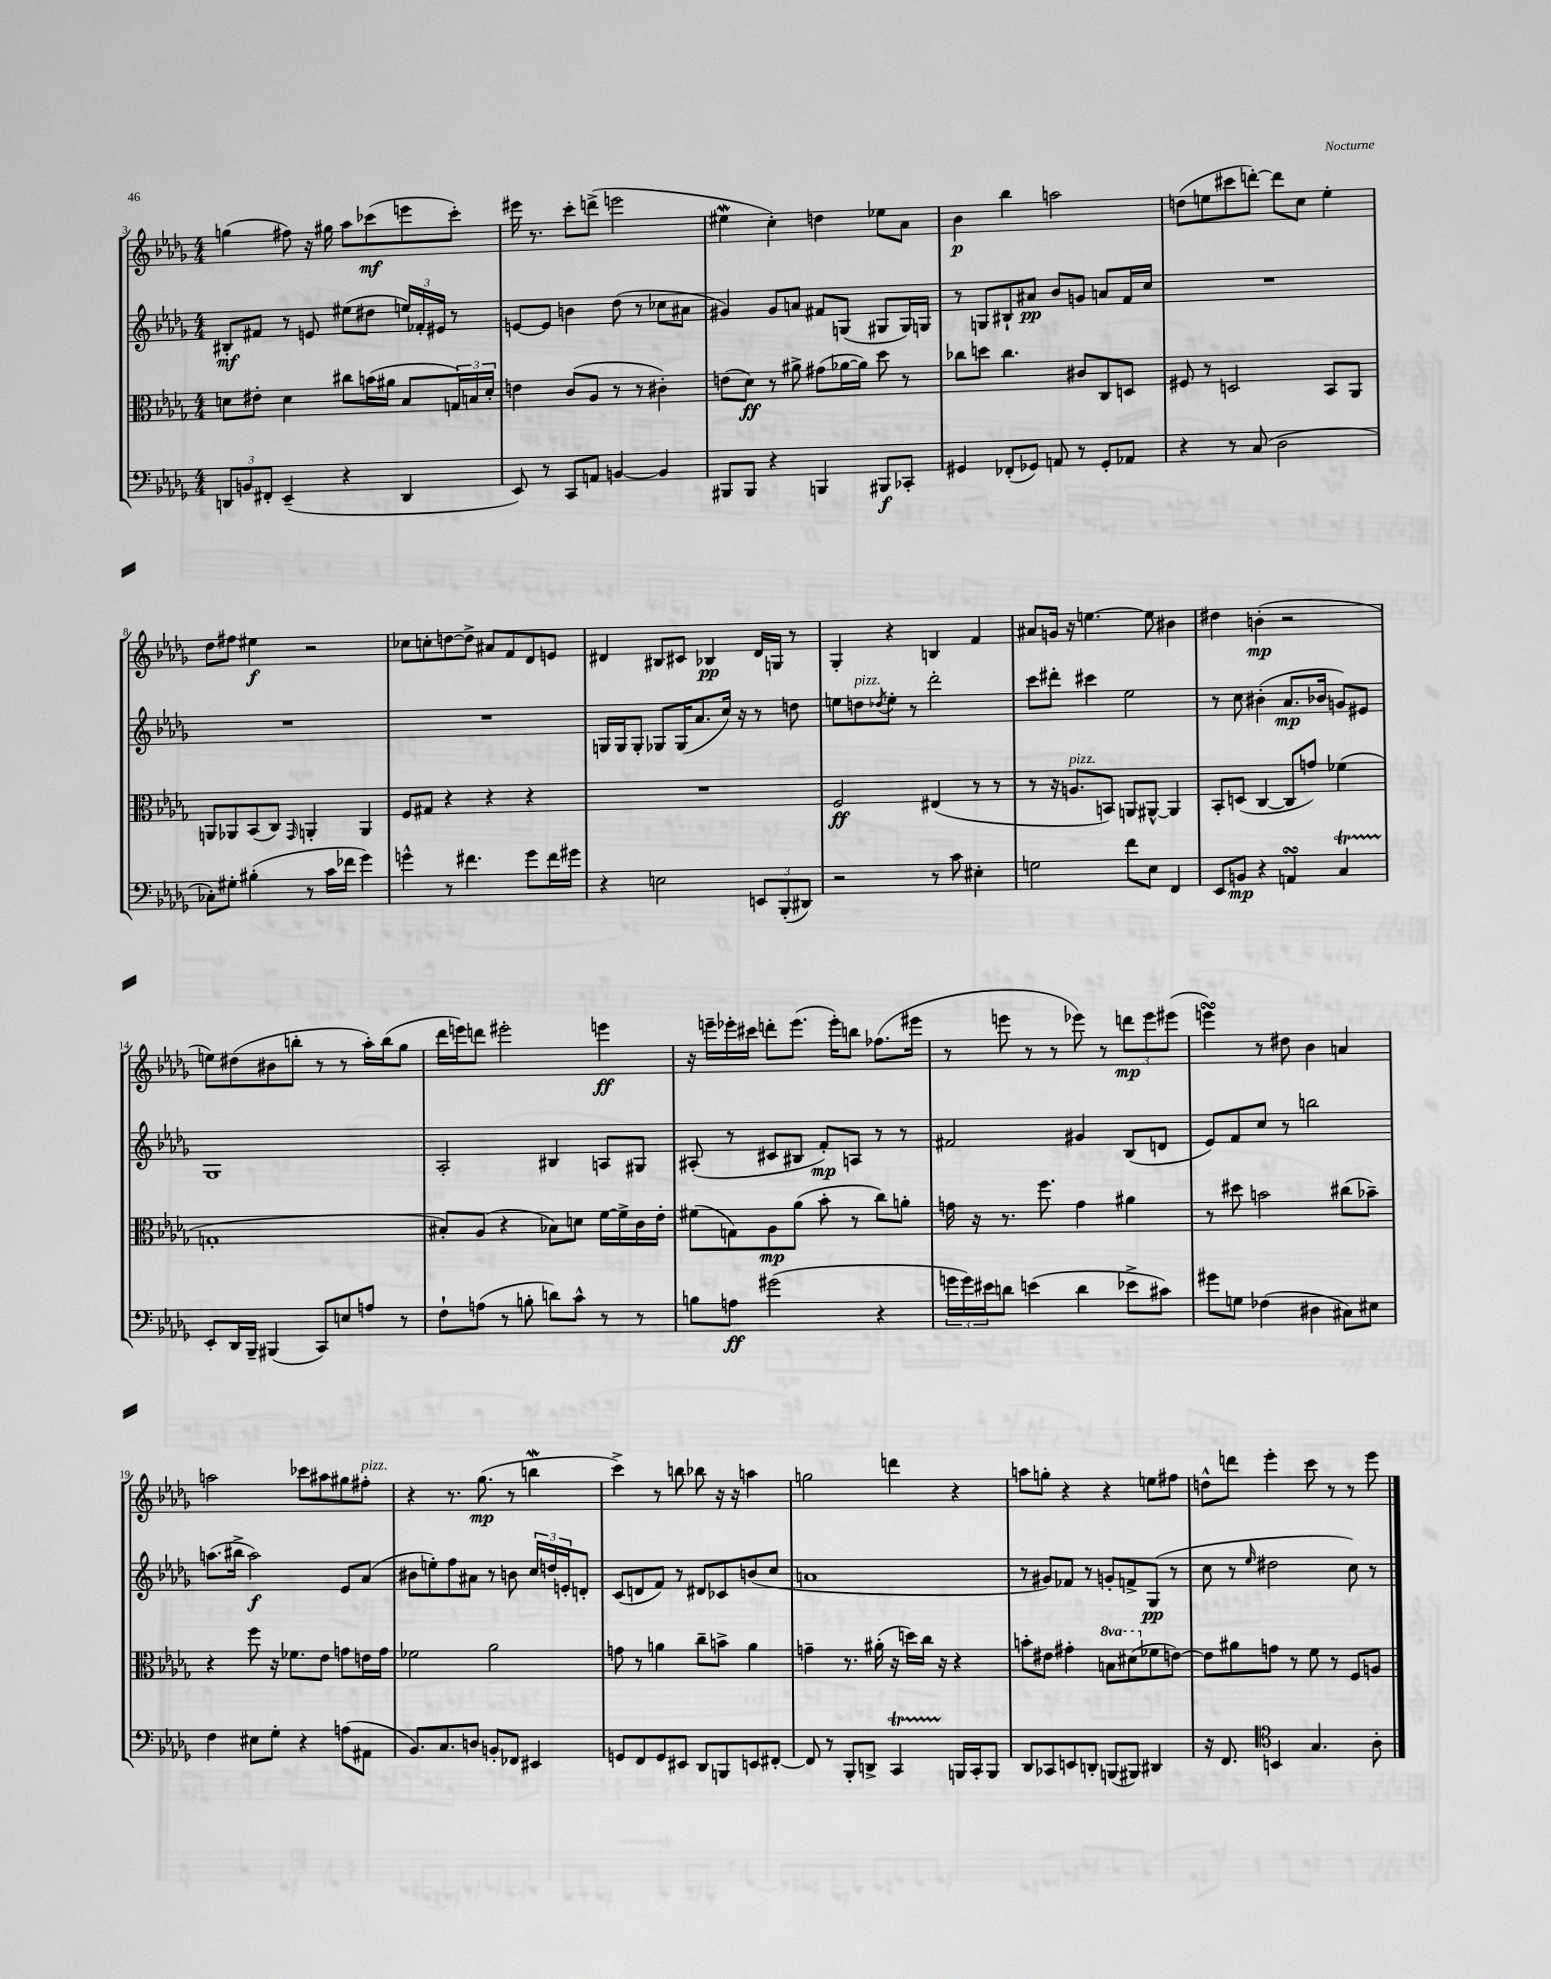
<<
\new StaffGroup <<
\new Staff = "s0" {
    \clef treble \key des \major \numericTimeSignature \time 4/4
    g''4( fis''8) r16 gis''16 aes''8 ces'''8\mf( e'''8 ces'''8-.) |
    eis'''16 r8. c'''8-. d'''8->( e'''2 |
    eis''4\mordent c''4-.) d''4 ees''8 aes'8 |
    bes'4\p bes''4 a''2 |
    d''8( e''8 cis'''8 d'''8~-.) d'''8 c''8 e''4-. |
    des''8 fis''8 eis''4\f r2 |
    ces''8 c''8-. d''8~ d''8-> ais'8 f'8 des'8 e'8 |
    dis'4 bis8 cis'8 bes4\pp dis'16 g16 r8 |
    ges4-. r4 b4 f'4 |
    ais'8 g'16 r16 e''4.~ e''8 bis'4 |
    dis''4 b'4-.\mp( r2 |
    e''8) dis''8( bis'8 b''8-. r8 r8 aes''16-.) b''16( ges''8 |
    des'''16 e'''16) d'''8 eis'''2-. e'''4\ff |
    r16 e'''16-- ees'''16-. cis'''16 d'''8-. ees'''8.( ees'''16-.) b''8 fes''8.( eis'''16 |
    r8 e'''8 r8 r8 ees'''8) r8 \tuplet 3/2 { d'''8\mp ees'''8 eis'''8( } |
    e'''4\turn) r8 dis''8 bes'4 a'4 |
    a''2 ces'''8 ais''8 gis''8 fis''8-.^\markup { \italic "pizz." } |
    r4 r8. ges''8.\mp( r8 b''4\mordent |
    c'''4->) r8 b''8 bes''8 r16 r16 a''4 |
    g''2 d'''4 r4 |
    a''8 g''8-. r4 r4 e''8 fis''8 |
    d''8-^ d'''8 ees'''4-. c'''8 r8 r8 ees'''8 \bar "|." |
}
\new Staff = "s1" {
    \clef treble \key des \major \numericTimeSignature \time 4/4
    bis8-.\mf fis'8 r8 e'8 eis''8( dis''8 \tuplet 3/2 { e''16) fes'16-. eis'16 } r8 |
    e'8~ e'8 b'4 des''8( r8 ces''8 ais'8 |
    gis'4) gis'8 a'8 fis'8 g8( gis8 gis16) g16 |
    r8 g8 bis8-! ais'8\pp bes'8 g'8 a'8 f'16 c''16 |
    R1 |
    R1 |
    R1 |
    g16 g16 g8-. ges8 ges16( aes'8. c''16) r16 r8 d''8 |
    e''8 d''8^\markup { \italic "pizz." } \acciaccatura { des''8 } e''8-. r8 des'''2-. |
    c'''8 dis'''8-. cis'''4 ees''2 |
    r8 c''8 bis'4-.( aes'8.\mp bes'16 g'8) eis'8 |
    ges1 |
    aes2-. bis4 a8 gis8 |
    ais8-.( r8 cis'8 bis8 f'8-.\mp) a8 r8 r8 |
    fis'2 gis'4 bes8( d'8 |
    ees'8) f'8 c''8 r8 b''2 |
    a''8.( bis''16-> a''2\f) ees'8 aes'8( |
    bis'8 e''8-.) f''8 ais'8 r8 b'8 \tuplet 3/2 { c''16 d''16 e'16-. } d'8-. |
    c'8( d'8 f'8) r8 dis'8 ces'8 b'8( c''8 |
    a'1 |
    r8 gis'8) fes'8 r8 g'8-. f'8-> ges8\pp( r8 |
    c''8 r8 \grace { ees''16 } dis''2 c''8) r8 \bar "|." |
}
\new Staff = "s2" {
    \clef alto \key des \major \numericTimeSignature \time 4/4 \set Staff.ottavationMarkups = #ottavation-simple-ordinals
    d'8 eis'8-. d'4 cis''8 b'16( ais'16 bes8 \tuplet 3/2 { g16) b16 d'16-. } |
    e'4 c'8( aes8 r8 r8 cis'4-.) |
    e'8( des'8\ff) r8 ais'8-> gis'8( aes'16~ aes'16) des''8 r8 |
    ces''8 d''8 ces''4. cis'8 c8 d8 |
    fis8 r8 d2 bes,8 aes,8 |
    a,8 aes,8 bes,8( c8) \grace { ges,16 } a,4-. a,4 |
    f8 gis8 r4 r4 r4 |
    R1 |
    f2\ff eis4( r8 r8 |
    r8 r16 a8.^\markup { \italic "pizz." } b,8) a,8 ais,8~-^ ais,4 |
    bes,8-. d8( c4~ c8 g'8) fes'4( |
    g1-. |
    bis8-.) aes8( r4 bes8) d'8 f'16~ f'16-> c'16 ees'16-. |
    fis'8( g8) aes8\mp aes'8( bes'8-. r8 c''8) a'8-. |
    g'16 r16 r8. f''8. g'4 ais'4 |
    r8 dis''8 b'2 cis''8( bes'8--) |
    r4 f''8 r16 fes'8. ees'8 g'8 e'16 g'16 |
    fes'2 aes'2 |
    g'8 r8 a'4 c''8-- b'8-> a'4 |
    g'4-- r8. ais'16-.( r16 d''16) c''16 r16 r4 |
    b'8-. eis'8 gis'4-. \ottava #1 b'!8 dis''8( \ottava #0 fes'8 e'8~) |
    e'8 ais'8 g'8 r8 f'8 r8 f8 a8 \bar "|." |
}
\new Staff = "s3" {
    \clef bass \key des \major \numericTimeSignature \time 4/4
    \tuplet 3/2 { d,8 b,8 fis,8-. } ees,4--( r4 d,4 |
    ees,8) r8 c,8 a,8 b,4~ b,4 |
    bis,,8 bis,,8 r4 b,,4 bis,,8\f ces,8-. |
    gis,4 fes,8-.( ges,8) a,8 r8 ges,8-. aes,8 |
    r4 r8 c8( des2 |
    ces8-.) gis8-. bis4-.( r8 c'16 fes'16 ges'4) |
    g'4-^ r8 fis'4. g'8 fis'16 gis'16 |
    r4 e2 \tuplet 3/2 { e,8 bes,,8-.( dis,8) } |
    r2 r8 c'8 eis4-. |
    g2 f'8 ees8 f,4 |
    ees,8 b,8\mp r4 a,4\turn c4\startTrillSpan |
    ees,8-.\stopTrillSpan des,16 bes,,16-- bis,,4( c,8) e8 a8 r8 |
    f8-! a8( r8 b8-. d'8) c'8-^ r8 r8 |
    b8 a8\ff gis'2( r4 |
    \tuplet 3/2 { g'16 g'16) eis'16 } d'8 e'4( d'4 ees'8-> cis'8) |
    gis'8 g8 fes4( dis4 cis8) eis8 |
    f4 eis8 ges8-. r4 a8( ais,8 |
    bes,8.) c8. d8 b,8-. fes,8 eis,4 |
    g,8 f,8 g,8 eis,8 des,8 b,,8 e,8 fis,8~-. |
    fis,8 r8 bes,,8-. d,8-> c,4\startTrillSpan b,,16\stopTrillSpan c,16-. b,,8 |
    des,8 ces,8 e,8 d,8-. b,,8( bis,,8) dis,4 |
    r16 f,8. \clef tenor b,4 ges4. aes8-. \bar "|." |
}
>>
>>
\layout { \context { \Score currentBarNumber = #3 } }
